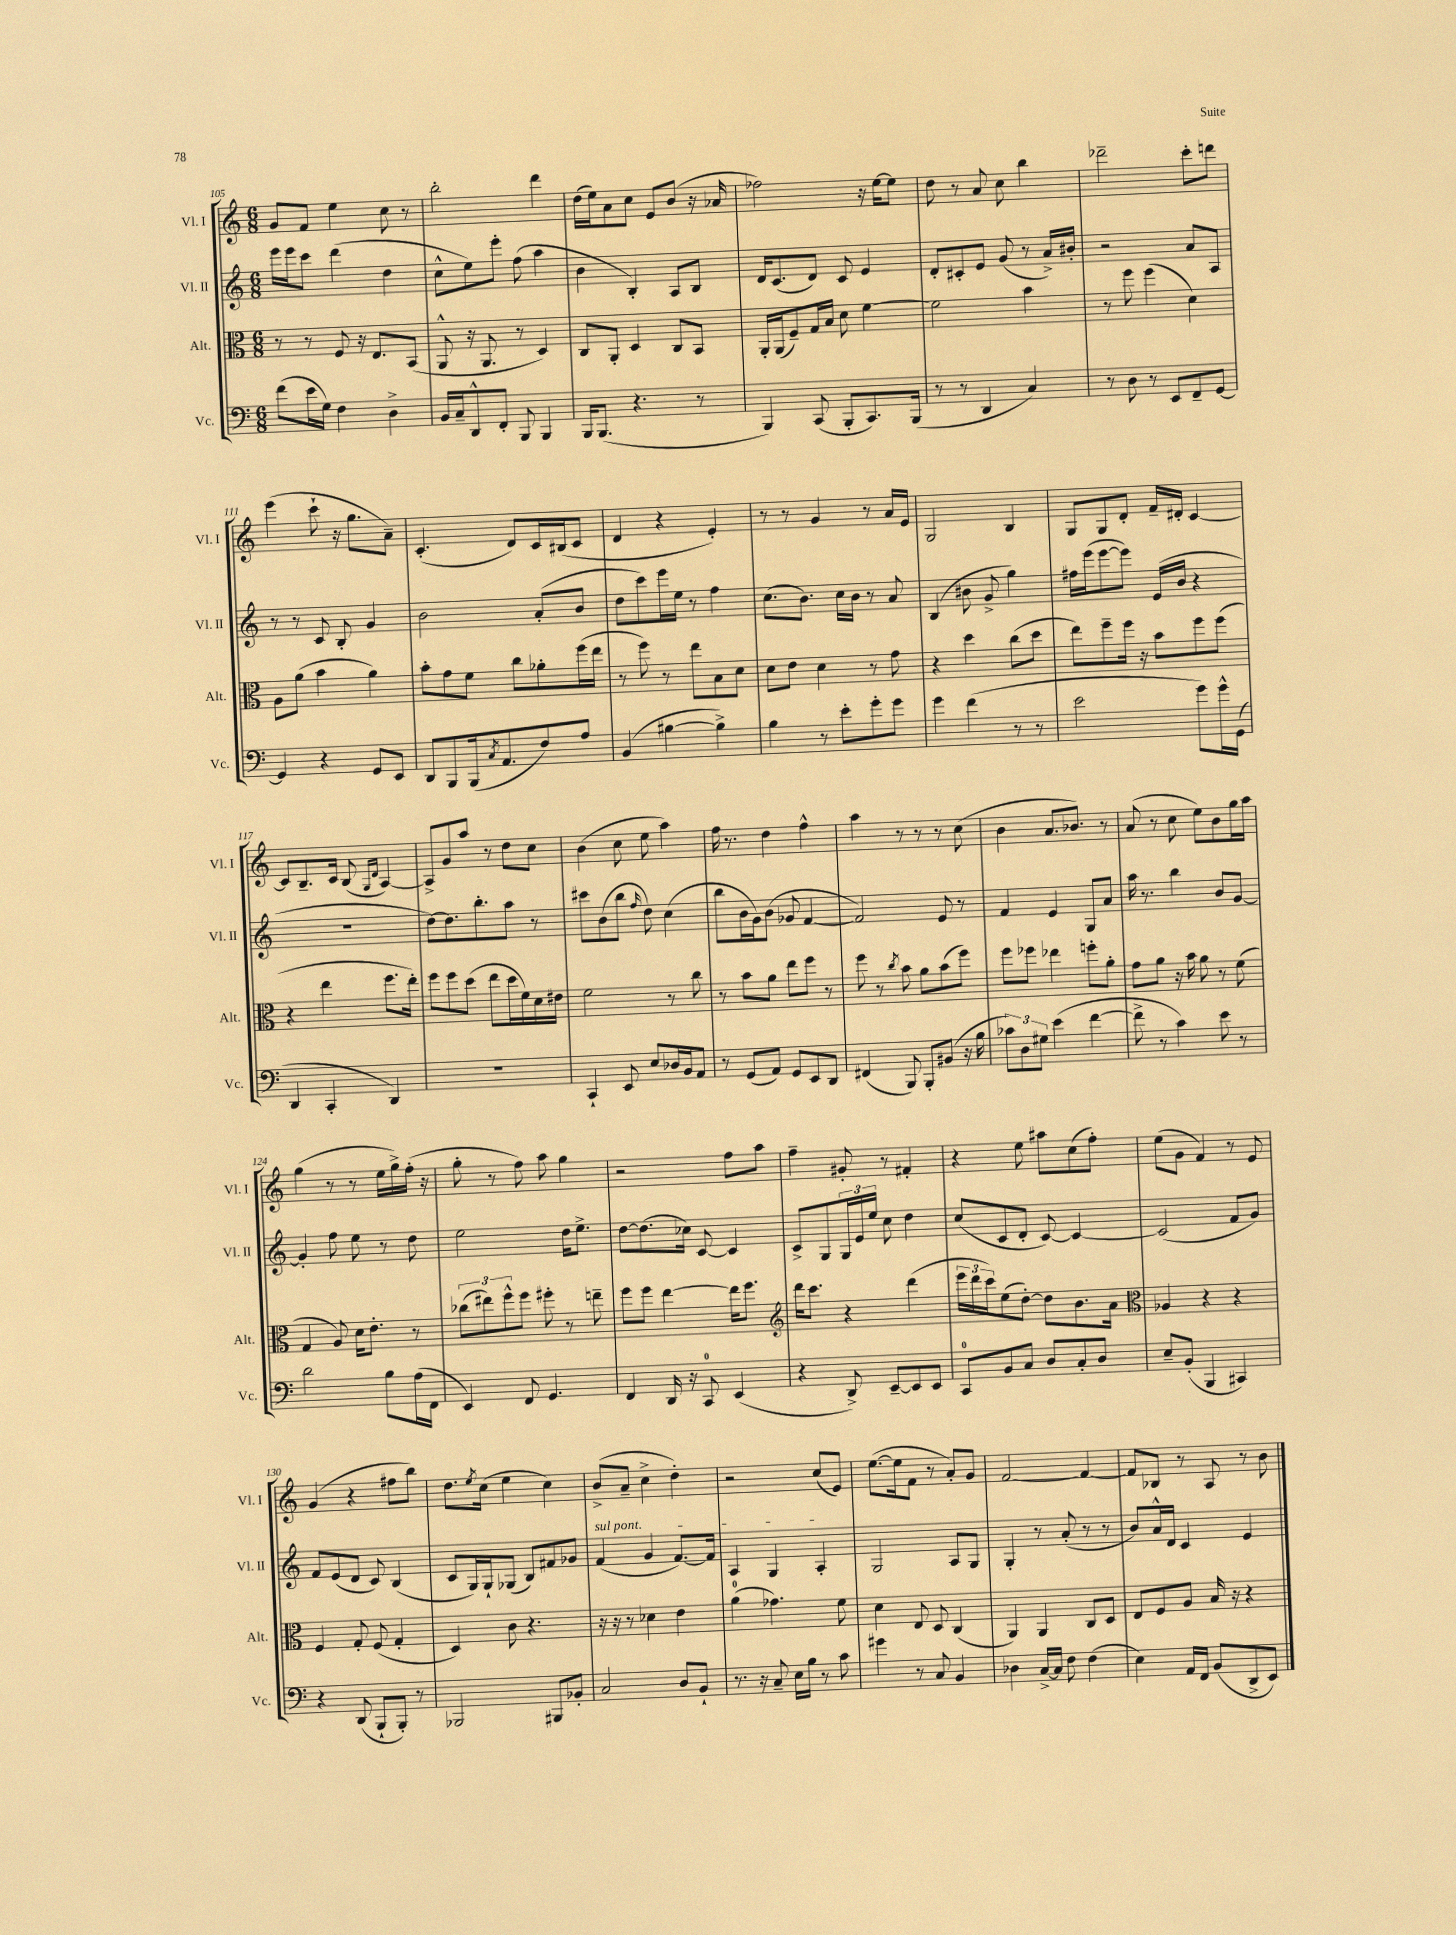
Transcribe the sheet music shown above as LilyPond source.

<<
\new StaffGroup <<
\new Staff = "s0" \with { instrumentName = "Vl. I" shortInstrumentName = "Vl. I" } {
    \clef treble \key c \major \numericTimeSignature \time 6/8
    g'8 f'8 e''4 c''8 r8 |
    b''2-. d'''4 |
    d''16( e''16) a'8 c''8 e'8 b'8( r16 aes'16 |
    fes''2) r16 e''16~ e''8 |
    d''8 r8 a'8 c''8 b''4 |
    des'''2-- c'''8-. d'''8 |
    e'''4( c'''8-! r16 g''8. a'8--) |
    c'4.-.( d'8) c'16 bis16( c'8 |
    d'4 r4 e'4-.) |
    r8 r8 g'4 r8 a'16 e'16 |
    g2 b4 |
    g8 g8 d'8-. f'16-- dis'16-. c'4~ |
    c'8 b8.-- c'16 b8( \grace { g16 d'16 } a4~) |
    a8-> g'8 a''8 r8 d''8 c''8 |
    b'4( c''8 e''8 a''4) |
    f''16 r8. d''4 f''4-^ |
    a''4 r8 r8 r8 c''8( |
    b'4 a'8. bes'8.) r8 |
    a'8( r8 c''8 e''8) b'8 g''16 a''16 |
    g''4( r8 r8 e''16 g''16->) f''16-.( r16 |
    g''8-. r8 f''8) a''8 g''4 |
    r2 f''8 a''8 |
    f''4-- gis'8-. r8 fis'4-. |
    r4 e''8 ais''8 c''8( f''8-.) |
    e''8( g'8 f'4) r8 e'8 |
    g'4( r4 fis''8 b''8) |
    d''8. \acciaccatura { e''8 } c''16( e''4 c''4) |
    b'8->( a'8-- c''4-> d''4-.) |
    r2 c''8( e'8) |
    e''8.~( e''16 f'8 r8 a'8-.) g'8 |
    f'2~ f'4~ |
    f'8 bes8 r8 a8 r8 b'8 \bar "|." |
}
\new Staff = "s1" \with { instrumentName = "Vl. II" shortInstrumentName = "Vl. II" } {
    \clef treble \key c \major \numericTimeSignature \time 6/8
    e'''16 e'''16 c'''8 d'''4( d''4 |
    c''8-^ e''8) e'''8-. f''8( a''4 |
    b'4 b4-.) a8 b8 |
    d'16 c'8.( d'8) c'8 e'4 |
    d'8-. cis'8-. e'8 g'8( r8 a'16->) bis'16-. |
    r2 a'8 a8 |
    r8 r8 c'8 b8-. g'4 |
    b'2 a'8-.( b'8 |
    d''8 c'''8) e'''16 e''16 r8 f''4 |
    c''8.( b'8.) c''16 b'16 r8 a'8 |
    b4( bis'8 g'8-> g''4) |
    fis''16 e'''16( e'''8~ e'''8) e'16( b'16 r4 |
    R2. |
    d''8~) d''8. b''8.-. a''8 r8 |
    cis'''8 b'8( b''8 \grace { f''16 } d''8) c''4( |
    b''8 b'16 g'16) b'8( ges'8 f'4~ |
    f'2) e'8 r8 |
    f'4 e'4 g8 a'8 |
    a''16 r8. b''4 b'8 g'8~ |
    g'4-. f''8 e''8 r8 d''8 |
    e''2 d''16 e''8.-> |
    d''8~ d''8.( ces''16) c'8~ c'4 |
    c'8-> g8 \tuplet 3/2 { g16 e'16 e''16 } c''8 d''4 |
    c''8( c'8 d'8-. c'8~) c'4~ |
    c'2( f'8 g'8) |
    f'8 e'8( d'8 c'8) b4( |
    c'8 g16) g16-! ges8( b8) fis'8 ges'8 |
    \once \override TextSpanner.bound-details.left.text = \markup { \italic "sul pont." } f'4\startTextSpan( g'4 f'8.~) f'16 |
    a4 g4 a4-.\stopTextSpan |
    g2 a8 g8 |
    g4-. r8 a'8-.( r8 r8 |
    b'8) a'16-^ d'16 c'4 e'4 \bar "|." |
}
\new Staff = "s2" \with { instrumentName = "Alt." shortInstrumentName = "Alt." } {
    \clef alto \key c \major \numericTimeSignature \time 6/8
    r8 r8 f8 r16 e8. b,8( |
    a,8-^ r16 a,8. r8 d4) |
    c8 a,8-. d4 c8 b,8 |
    a,16-. a,16( f8--) g16 b16 d'8 f'4~ |
    f'2 b'4 |
    r8 f''8 f''4( d'4) |
    a8 a'8( b'4 a'4) |
    b'8-. g'8 f'8 c''8 aes'8-. f''16( e''16 |
    r8 f''8) r8 e''8 b8 d'8 |
    d'8 e'8 d'4 r8 g'8 |
    r4 d''4 c''8( d''8 |
    e''8) f''8-- f''16 r16 b'8 f''8 f''8( |
    r4 e''4 f''8. e''16-.) |
    f''8 f''8 d''8( e''8 d''16 f'16) d'16 eis'16 |
    f'2 r8 c''8 |
    r8 b'8 a'8 e''8 f''8 r8 |
    f''8 r8 \acciaccatura { c''8 } b'8 a'8 b'8( f''8) |
    f''8 fes''8 ees''4 f''8-. a'8-. |
    g'8 a'8 r16 b'16 a'8 r8 f'8( |
    g4 a8) d'16 e'8.-. r8 |
    \tuplet 3/2 { ces''8( eis''8) f''8-^ } f''8 fis''8-. r8 e''8-- |
    f''8 f''8 e''4~ e''16 f''8. |
    \clef treble d'''16 c'''8. r4 d'''4( |
    \tuplet 3/2 { e'''16 d'''16 c'''16) } e''8( d''8~-.) d''8 b'8. a'16 |
    \clef alto aes4 r4 r4 |
    f4 g8-. f8( g4-. |
    d4) c'8 r4. |
    r16 r16 r8 des'4 e'4 |
    a'4-0( ges'4.) f'8 |
    d'4 e8 d8 c4( |
    a,4) a,4 c8 d8 |
    e8 f8 a8 b16 r16 r4 \bar "|." |
}
\new Staff = "s3" \with { instrumentName = "Vc." shortInstrumentName = "Vc." } {
    \clef bass \key c \major \numericTimeSignature \time 6/8
    f'8( e'16 g16) f4 d4-> |
    b,16 c16-- d,8-^ f,8-. b,,8 b,,4 |
    b,,16 b,,8.( r4. r8 |
    b,,4) c,8( b,,8-. c,8.) b,,16( |
    r8 r8 d,4 c4) |
    r8 d8 r8 e,8 f,8-- g,8~ |
    g,4 r4 g,8 e,8 |
    d,8 b,,8 b,,16( \acciaccatura { c8 } a,8. f8) a8 |
    b,4( bis4~ bis4->) |
    b4 r8 e'8-. g'8-. g'8 |
    g'4 f'4( r8 r8 |
    e'2 g'8) g'16-^ g,16( |
    d,4 c,4-. d,4) |
    R2. |
    c,4-! e,8 e8 des16 b,16 a,8 |
    r8 g,8( a,8) g,8 e,8 d,8 |
    fis,4( b,,8) b,,8-. bis,8( r16 b16 |
    \tuplet 3/2 { ces'8) d8 gis8 } e'4( f'4~ |
    f'8-> r8 c'4) e'8 r8 |
    d'2 b8 a16( f,16 |
    e,4) f,8 g,4. |
    f,4 d,16 r16 c,8-0 e,4( |
    r4 d,8->) e,8~-- e,8 e,8 |
    c,8-0 b,8 c8 d8 c8-. d8 |
    e8-- b,8-.( b,,4 cis,4) |
    r4 d,8( b,,8-! b,,8-.) r8 |
    bes,,2 bis,,8 bes,8-. |
    c2 d8 b,8-! |
    r8. r16 c8-- e16 b16 r8 c'8 |
    gis'4 r8 c8 b,4 |
    des4 c16~-> c16 f8 f4( |
    e4) a,16 f,16 b,8( d,8-> e,8) \bar "|." |
}
>>
>>
\layout { \context { \Score currentBarNumber = #105 } }
